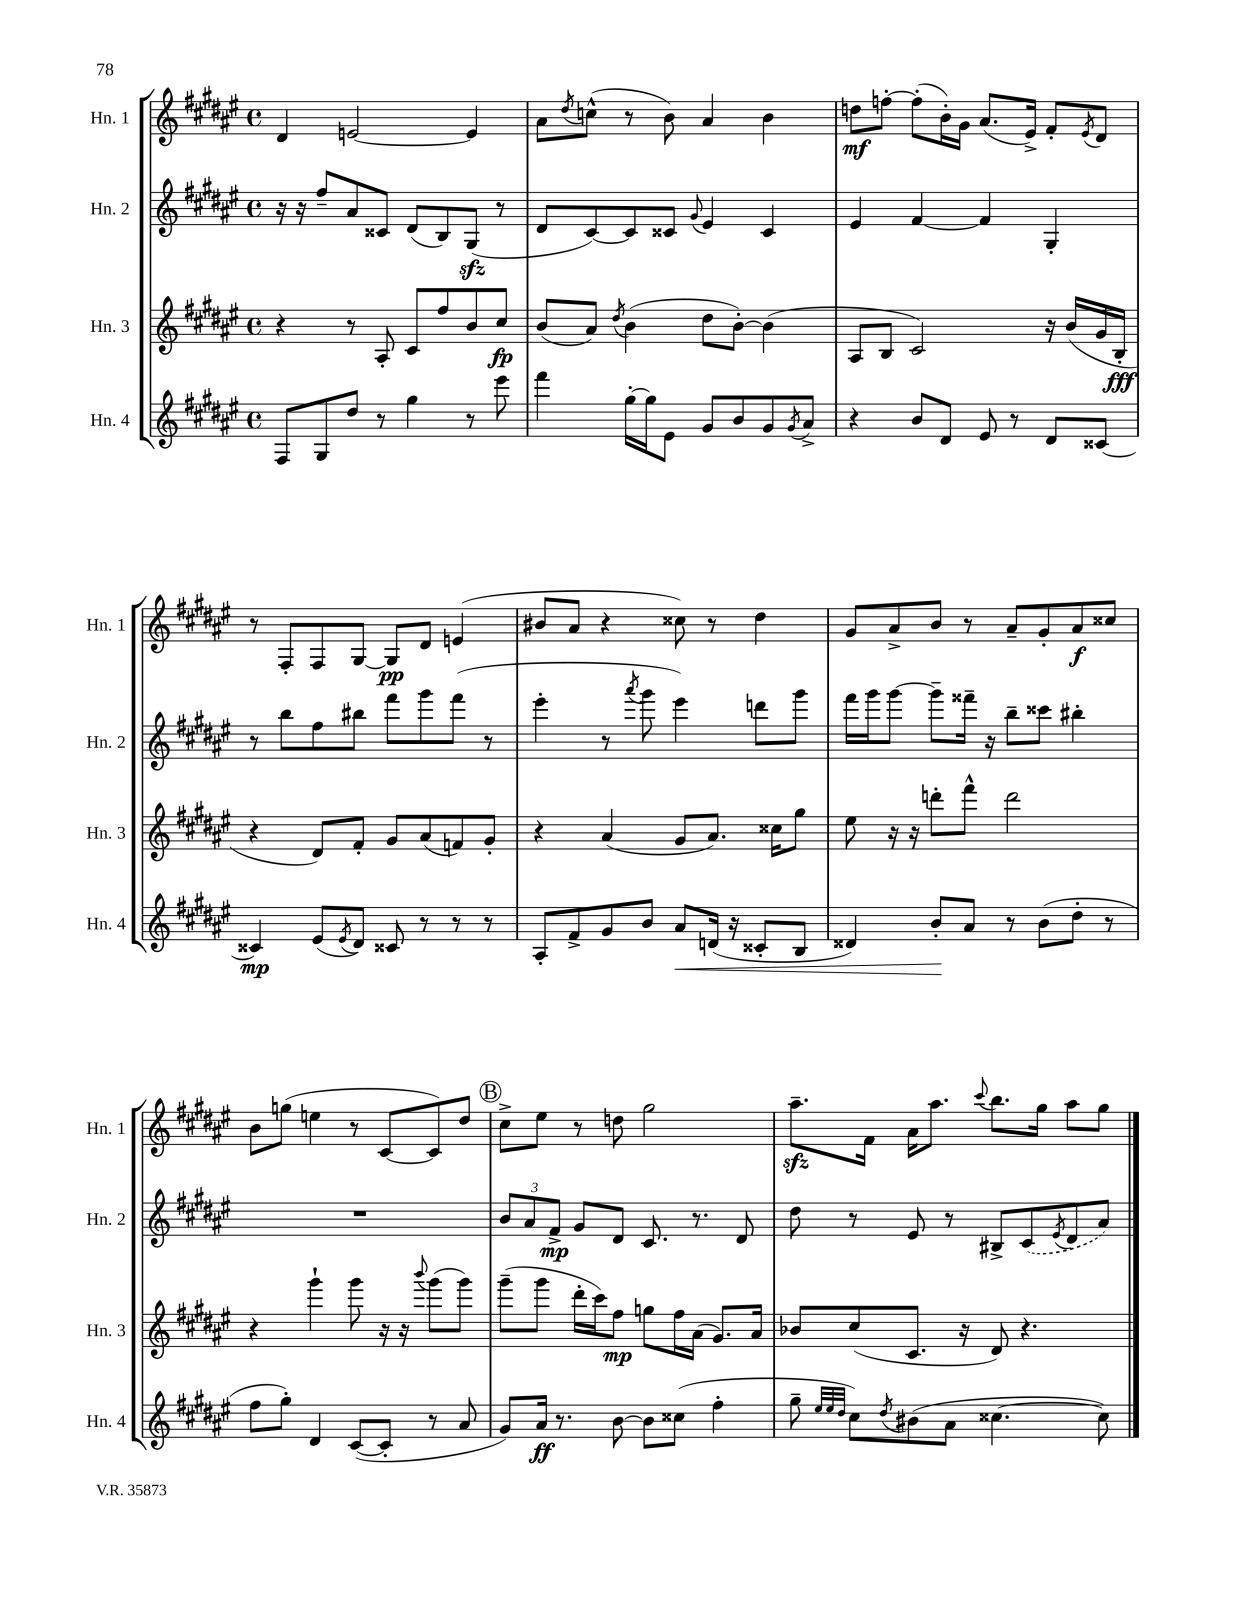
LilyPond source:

<<
\new StaffGroup <<
\new Staff = "s0" \with { instrumentName = "Hn. 1" shortInstrumentName = "Hn. 1" } {
    \clef treble \key fis \major \defaultTimeSignature \time 4/4
    dis'4 e'2~ e'4 |
    ais'8 \acciaccatura { dis''8 } c''8-^( r8 b'8) ais'4 b'4 |
    d''8\mf f''8~-. f''8-.( b'16-.) gis'16 ais'8.( eis'16->) fis'8-. \acciaccatura { eis'8 } dis'8 |
    r8 fis8-. fis8 gis8~ gis8\pp dis'8 e'4( |
    bis'8 ais'8 r4 cisis''8) r8 dis''4 |
    gis'8 ais'8-> b'8 r8 ais'8-- gis'8-. ais'8\f cisis''8 |
    b'8 g''8( e''4 r8 cis'8~ cis'8) dis''8 |
    \mark \markup { \circle "B" } cis''8-> eis''8 r8 d''8 gis''2 |
    ais''8.--\sfz fis'16 ais'16 ais''8. \appoggiatura { cis'''8 } b''8. gis''16 ais''8 gis''8 \bar "|." |
}
\new Staff = "s1" \with { instrumentName = "Hn. 2" shortInstrumentName = "Hn. 2" } {
    \clef treble \key fis \major \defaultTimeSignature \time 4/4
    r16 r16 fis''8-- ais'8 cisis'8 dis'8( b8) gis8\sfz( r8 |
    dis'8 cis'8~) cis'8 cisis'8 \appoggiatura { gis'8 } eis'4 cisis'4 |
    eis'4 fis'4~ fis'4 gis4-. |
    r8 b''8 fis''8 bis''8 fis'''8 gis'''8 fis'''8( r8 |
    eis'''4-. r8 \acciaccatura { ais'''8 } gis'''8 eis'''4) d'''8 gis'''8 |
    fis'''16 gis'''16 gis'''8~ gis'''8-- fisis'''16-- r16 b''8-- cisis'''8 bis''4-. |
    R1 |
    \mark \markup { \circle "B" } \tuplet 3/2 { b'8 ais'8 fis'8->\mp } gis'8 dis'8 cis'8. r8. dis'8 |
    dis''8 r8 eis'8 r8 bis8-> \once \slurDashed cis'8( \acciaccatura { eis'8 } dis'8 ais'8) \bar "|." |
}
\new Staff = "s2" \with { instrumentName = "Hn. 3" shortInstrumentName = "Hn. 3" } {
    \clef treble \key fis \major \defaultTimeSignature \time 4/4
    r4 r8 ais8-. cis'8 fis''8 b'8 cis''8\fp |
    b'8( ais'8) \acciaccatura { dis''8 } b'4( dis''8 b'8~-.) b'4( |
    ais8 b8 cis'2) r16 b'16( gis'16 b16-.\fff |
    r4 dis'8) fis'8-. gis'8 ais'8( f'8) gis'8-. |
    r4 ais'4( gis'8 ais'8.) cisis''16 gis''8 |
    eis''8 r16 r16 d'''8-. fis'''8-^ d'''2 |
    r4 gis'''4-! gis'''8 r16 r16 \appoggiatura { b'''8 } gis'''8( gis'''8) |
    \mark \markup { \circle "B" } gis'''8--( gis'''8 dis'''16-. cis'''16) fis''8\mp g''8 fis''16 ais'16( gis'8.) ais'16 |
    bes'8 cis''8( cis'8. r16 dis'8) r4. \bar "|." |
}
\new Staff = "s3" \with { instrumentName = "Hn. 4" shortInstrumentName = "Hn. 4" } {
    \clef treble \key fis \major \defaultTimeSignature \time 4/4
    fis8 gis8 dis''8 r8 gis''4 r8 eis'''8 |
    fis'''4 gis''16~-. gis''16 eis'8 gis'8 b'8 gis'8 \acciaccatura { gis'8 } ais'8-> |
    r4 b'8 dis'8 eis'8 r8 dis'8 cisis'8~ |
    cisis'4\mp eis'8( \acciaccatura { eis'8 } dis'8) cisis'8 r8 r8 r8 |
    ais8-. fis'8-> gis'8 b'8 ais'8\< d'16( r16 cisis'8-. b8 |
    disis'4) b'8-.\! ais'8 r8 b'8( dis''8-. r8 |
    fis''8 gis''8-.) dis'4 cis'8~( cis'8-. r8 ais'8 |
    \mark \markup { \circle "B" } gis'8) ais'16\ff r8. b'8~ b'8 cisis''8( fis''4-. |
    gis''8-- \grace { eis''32 eis''32 dis''32 } cis''8) \acciaccatura { dis''8 } bis'8( ais'8 cisis''4.~ cisis''8) \bar "|." |
}
>>
>>
\layout { \context { \Score \remove "Bar_number_engraver" } }
